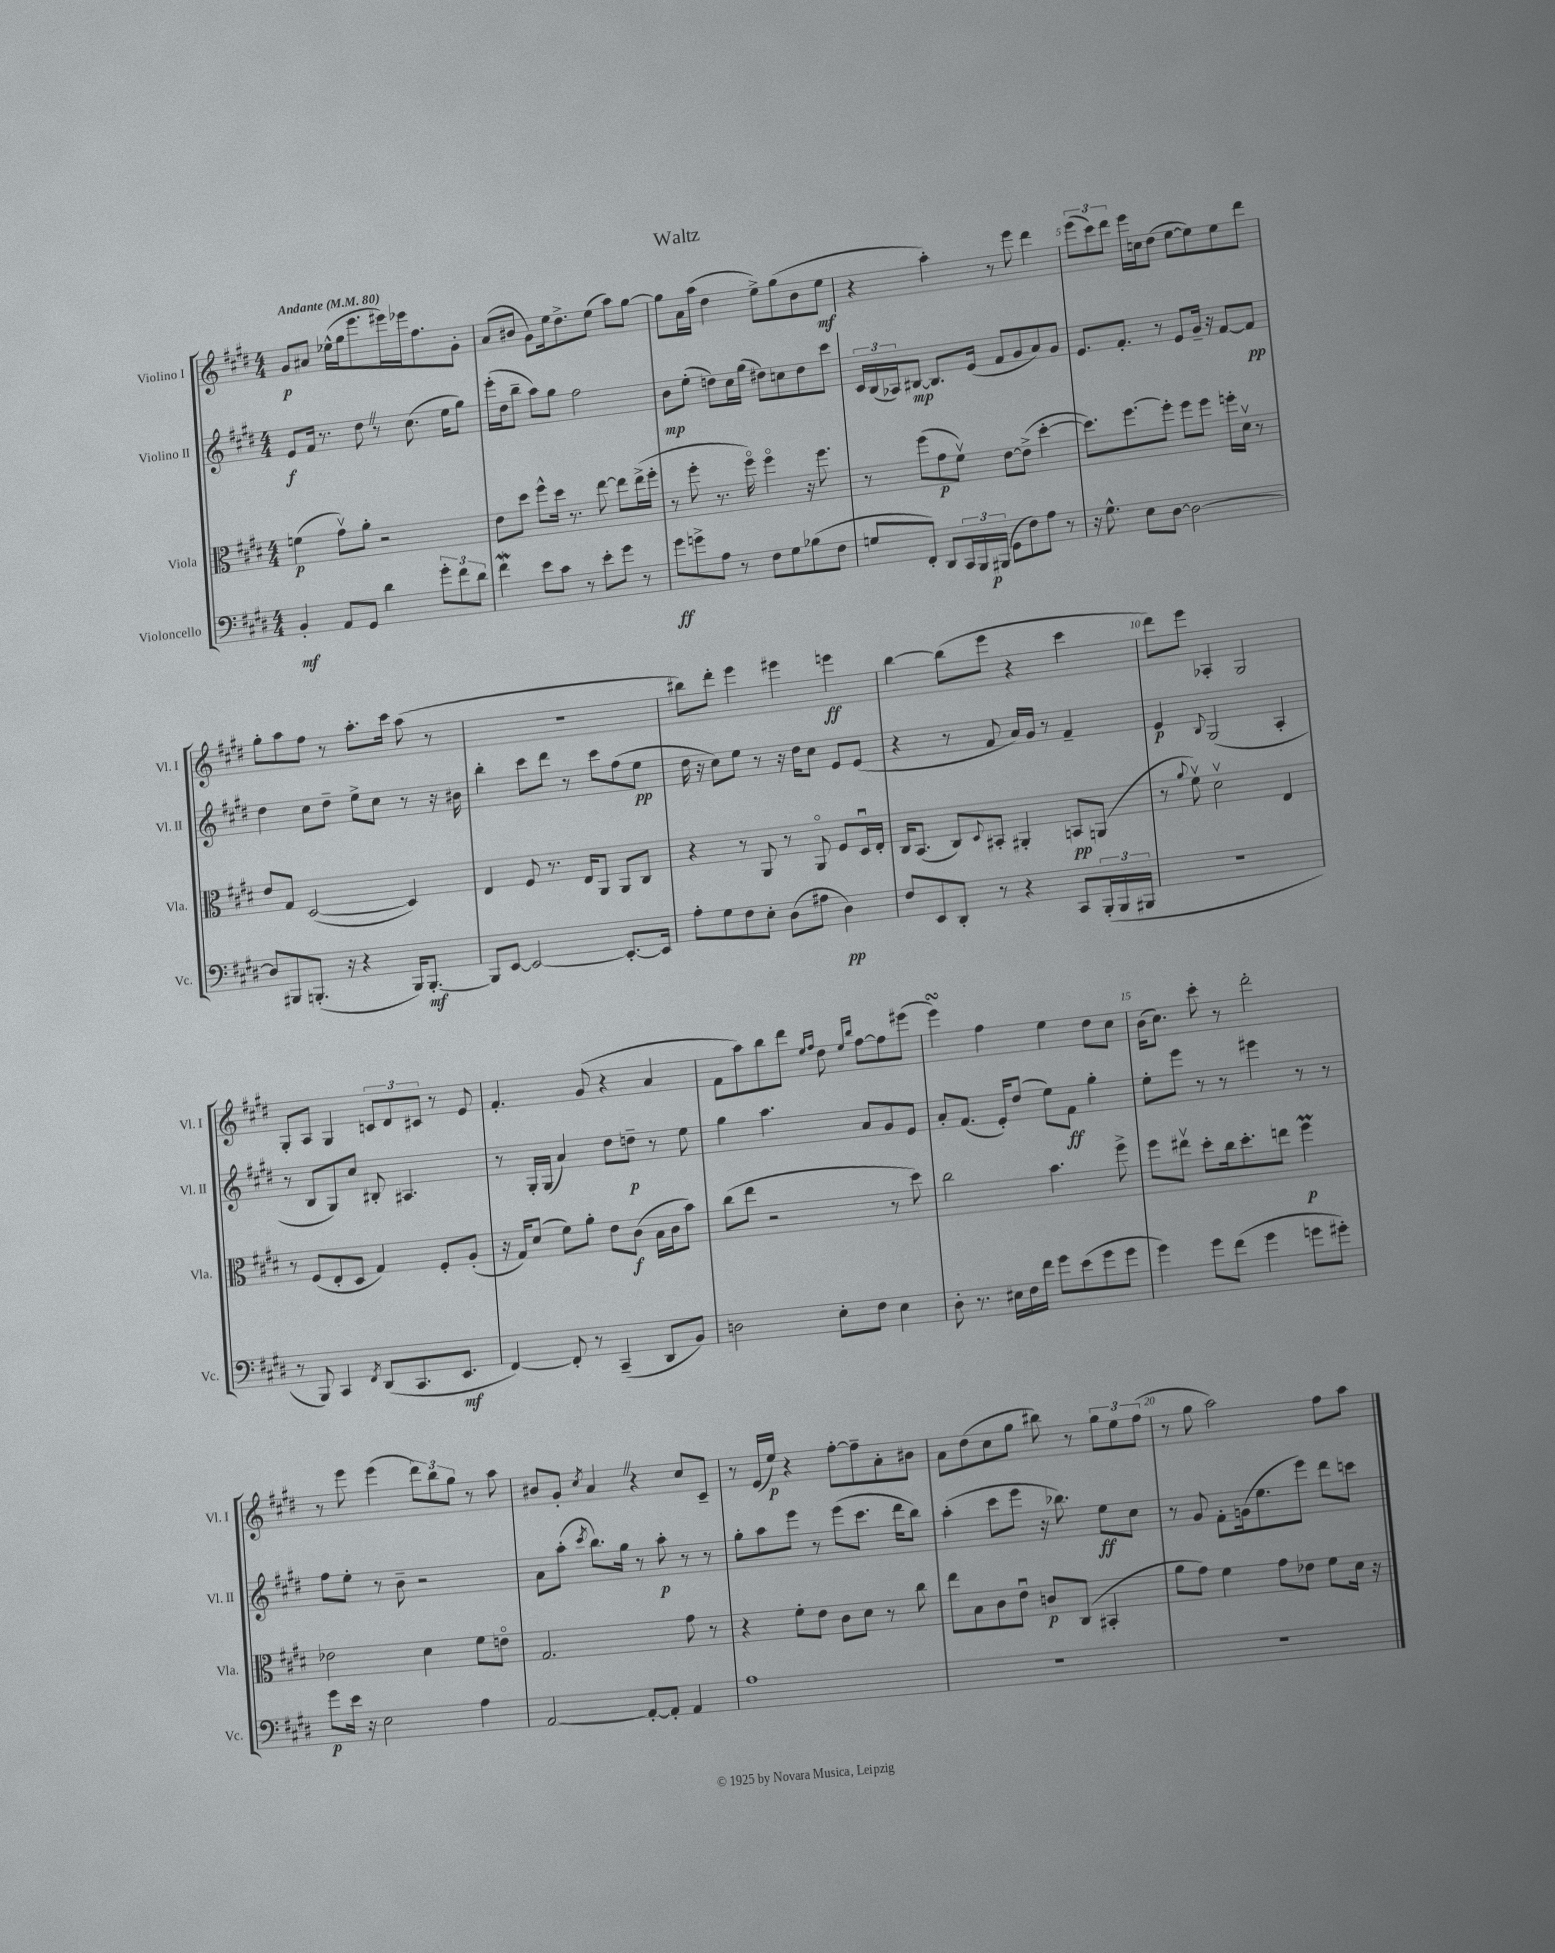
\header { title = "Waltz" }
<<
\new StaffGroup <<
\new Staff = "s0" \with { instrumentName = "Violino I" shortInstrumentName = "Vl. I" } {
    \clef treble \key e \major \numericTimeSignature \time 4/4 \tempo "Andante" 4 = 80
    gis'8\p ais'8 ees''16-^( gis''16 e'''8. eis'''16) ees'''16 fis''8. gis'8-. |
    a'8( bis'8 gis'8) e''16 dis''8.-> e''8( a''8) gis''8~ |
    gis''8 a'16 a''16( dis''4 e''8->) gis''8( b'8 e''8\mf |
    r4 a''4-.) r8 e'''8 dis'''4 |
    \tuplet 3/2 { e'''8( cis'''8) dis'''8 } e'''16 c''16 dis''8( e''8~ e''8) e''8 dis'''8 |
    gis''8-. a''8 fis''8 r8 a''8.-. cis'''16 a''8( r8 |
    R1 |
    bis''8) dis'''8-. e'''4 eis'''4 e'''4\ff |
    b''4~ b''8( e'''8 r4 cis'''4 |
    dis'''8) e'''8 aes4-. gis2 |
    gis8-. a8 gis4 \tuplet 3/2 { c'8 dis'8 cis'8 } r8 e'8 |
    fis'4.-. gis'8( r4 a'4 |
    fis'8 a''8) b''8 dis'''8 \grace { e''16 fis''16 } dis''8 \grace { e''16 b''16 } fis''8~ fis''8 eis'''8( |
    e'''4\turn) fis''4 e''4 dis''8 cis''8 |
    b'16( cis''8.) cis'''8-. r8 dis'''2-. |
    r8 e'''8 e'''4( \tuplet 3/2 { dis'''8) b''8 gis''8 } r8 a''8 |
    bis'8 gis'8-. \acciaccatura { cis''8 } a'4 \once \override BreathingSign.text = \markup { \musicglyph "scripts.caesura.straight" } \breathe r4 cis''8 cis'8-- |
    r8 e'16( e''16\p) r4 fis''8~-. fis''8-- a'8-. bis'8 |
    a'8 dis''8( cis''8 gis''8 bis''8) r8 \tuplet 3/2 { gis''8 e''8 fis''8( } |
    r8 gis''8 a''2) fis''8 a''8 \bar "|." |
}
\new Staff = "s1" \with { instrumentName = "Violino II" shortInstrumentName = "Vl. II" } {
    \clef treble \key e \major \numericTimeSignature \time 4/4
    e'8\f fis'16 r8. dis''8 \once \override BreathingSign.text = \markup { \musicglyph "scripts.caesura.straight" } \breathe r8 cis''8.( e''16 gis''8) |
    e'''16-.( dis''16 b''8-- a''8) gis''8 fis''2 |
    b'8\mp e''8-.( d''8) cis''16 gis''16( dis''8) c''8 dis''8 cis'''8 |
    \tuplet 3/2 { cis'16 b16( aes16) } bis8~\mp bis8. e'16( fis'8 gis'8 a'8) gis'8 |
    e'8. fis'8.-. r8 e'8 gis'16-- r16 fis'8~ fis'8\pp |
    dis''4 cis''8 dis''8-- e''8-> cis''8 r8 r16 bis'16 |
    b''4-. cis'''8 dis'''8 r8 cis'''8 fis''8( e''8\pp |
    dis''16 r16 cis''8) e''8 r8 r16 dis''16 cis''8 e'8 e'8( |
    r4 r8 fis'8 a'16) gis'16 r8 fis'4-- |
    e'4\p \appoggiatura { b8 } gis2( a4-. |
    r8 b8 gis8) cis''8 bis8-. ais4. |
    r8 gis16-. gis16( a'4) dis''8 d''8--\p r8 e''8 |
    gis''4 a''4. a'8 gis'8 e'8 |
    a'8-. fis'8.( e'16-.) dis''8( e''8) fis'8\ff gis''4-. |
    e''8-. e'''8 r8 r8 eis'''4 r8 r8 |
    fis''8 e''8-. r8 b'8-- r2 |
    a'8 a''8-.( \acciaccatura { cis'''8 } b''8.) gis''16 r8 a''8-.\p r8 r8 |
    gis''8-. a''8 e'''8 r8 e'''8( cis'''8. dis'''16 b''8) |
    a''4-.( cis'''8 e'''8 r16 bes''8.) e''8\ff cis''8 |
    r8 gis'8 fis'8-. g'16( e''8. e'''8) dis'''8 c'''8 \bar "|." |
}
\new Staff = "s2" \with { instrumentName = "Viola" shortInstrumentName = "Vla." } {
    \clef alto \key e \major \numericTimeSignature \time 4/4
    f'4\p( gis'8\upbow) a'8-. r2 |
    e'8 dis''8 fis''8-^ dis''16 r8. e''8~ e''8 e''16->( fis''16-. |
    r8 fis''8-. r8. fis''16\flageolet) fis''4\flageolet r16 fis''8. |
    r8 fis''8( gis'8\p fis'8\upbow) e'8~ e'8->( dis''4~-. |
    dis''8.) fis''8.~ fis''8-. fis''8 fis''8 f''16-. dis'16\upbow r8 |
    e'8 gis8 dis2~( dis4) |
    e4 fis8 r8. e16 a,8 a,8 cis8 |
    r4 r8 a,8 r8 a,8\flageolet fis8 dis16\downbow e16-. |
    cis16 b,8.( cis8) \appoggiatura { dis8 } bis,8-. ais,4-. b,8\pp a,8( |
    r8 \appoggiatura { a'8 } fis'8\upbow) dis'2\upbow e4 |
    r8 fis8( e8-. dis8 gis4) fis8-. a8-.( |
    r16 gis16) dis'8( fis'8) a'8-. e'8 cis'8\f( b16 cis'16 b'8) |
    cis''8( e''8 r2 r8 dis''8) |
    cis''2 b'4. fis''8-> |
    fis''8 eis''8\upbow dis''8-. cis''16 dis''8.-. e''8 fis''4\prall\p |
    ees'2 dis'4 fis'8 e'8\flageolet |
    gis2. gis'8 r8 |
    r4 fis'8-. e'8 cis'8 dis'8 r8 cis''8 |
    e''8 b8 cis'8 e'8\downbow c'8\p cis8( bis,4-. |
    a'8 gis'8) fis'4 gis'8 ees'8 fis'8 dis'16 r16 \bar "|." |
}
\new Staff = "s3" \with { instrumentName = "Violoncello" shortInstrumentName = "Vc." } {
    \clef bass \key e \major \numericTimeSignature \time 4/4
    b,4-.\mf a,8 gis,8 dis'4 \tuplet 3/2 { gis'8-. fis'8 dis'8 } |
    fis'4\mordent e'8 cis'8 r8 e'8-. gis'8 r8 |
    gis'8\ff g'8-> a8 r8 fis8 gis8 bes8( fis8 |
    g8 fis,8-.) dis,8 \tuplet 3/2 { cis,16 b,,16 bis,,16\p( } gis,8 fis8) a8 r8 |
    r16 gis8.-^ e8 dis8~ dis2~ |
    dis8 bis,,8 b,,8.-.( r16 r4 b,,16) b,,8.~-.\mf |
    b,,8 e,8~ e,2~ e,8.~-. e,16 |
    a8-. gis8 fis8 e8-. dis8( ais8 dis4\pp) |
    fis8 e,8 dis,8-. r8 r4 cis,8 \tuplet 3/2 { b,,16-.( b,,16 bis,,16 } |
    R1 |
    r8 b,,8) cis,4 \acciaccatura { fis,8 } dis,8( cis,8. e,8.\mf |
    fis,4~) fis,8-. r8 cis,4--( dis,8 b,8) |
    d2 e8-. fis8 e4 |
    dis8-. r8. eis16 fis16 fis'16 gis'8 e'8( gis'8 gis'8 |
    gis'4) gis'8 fis'8( gis'4 g'8 gis'8-.) |
    gis'8\p e'16 r16 e2 a4 |
    a,2~ a,8~-. a,8-. a,4 |
    a1 |
    R1 |
    R1 \bar "|." |
}
>>
>>
\layout { \context { \Score \override BarNumber.break-visibility = ##(#f #t #t) barNumberVisibility = #(every-nth-bar-number-visible 5) } }
